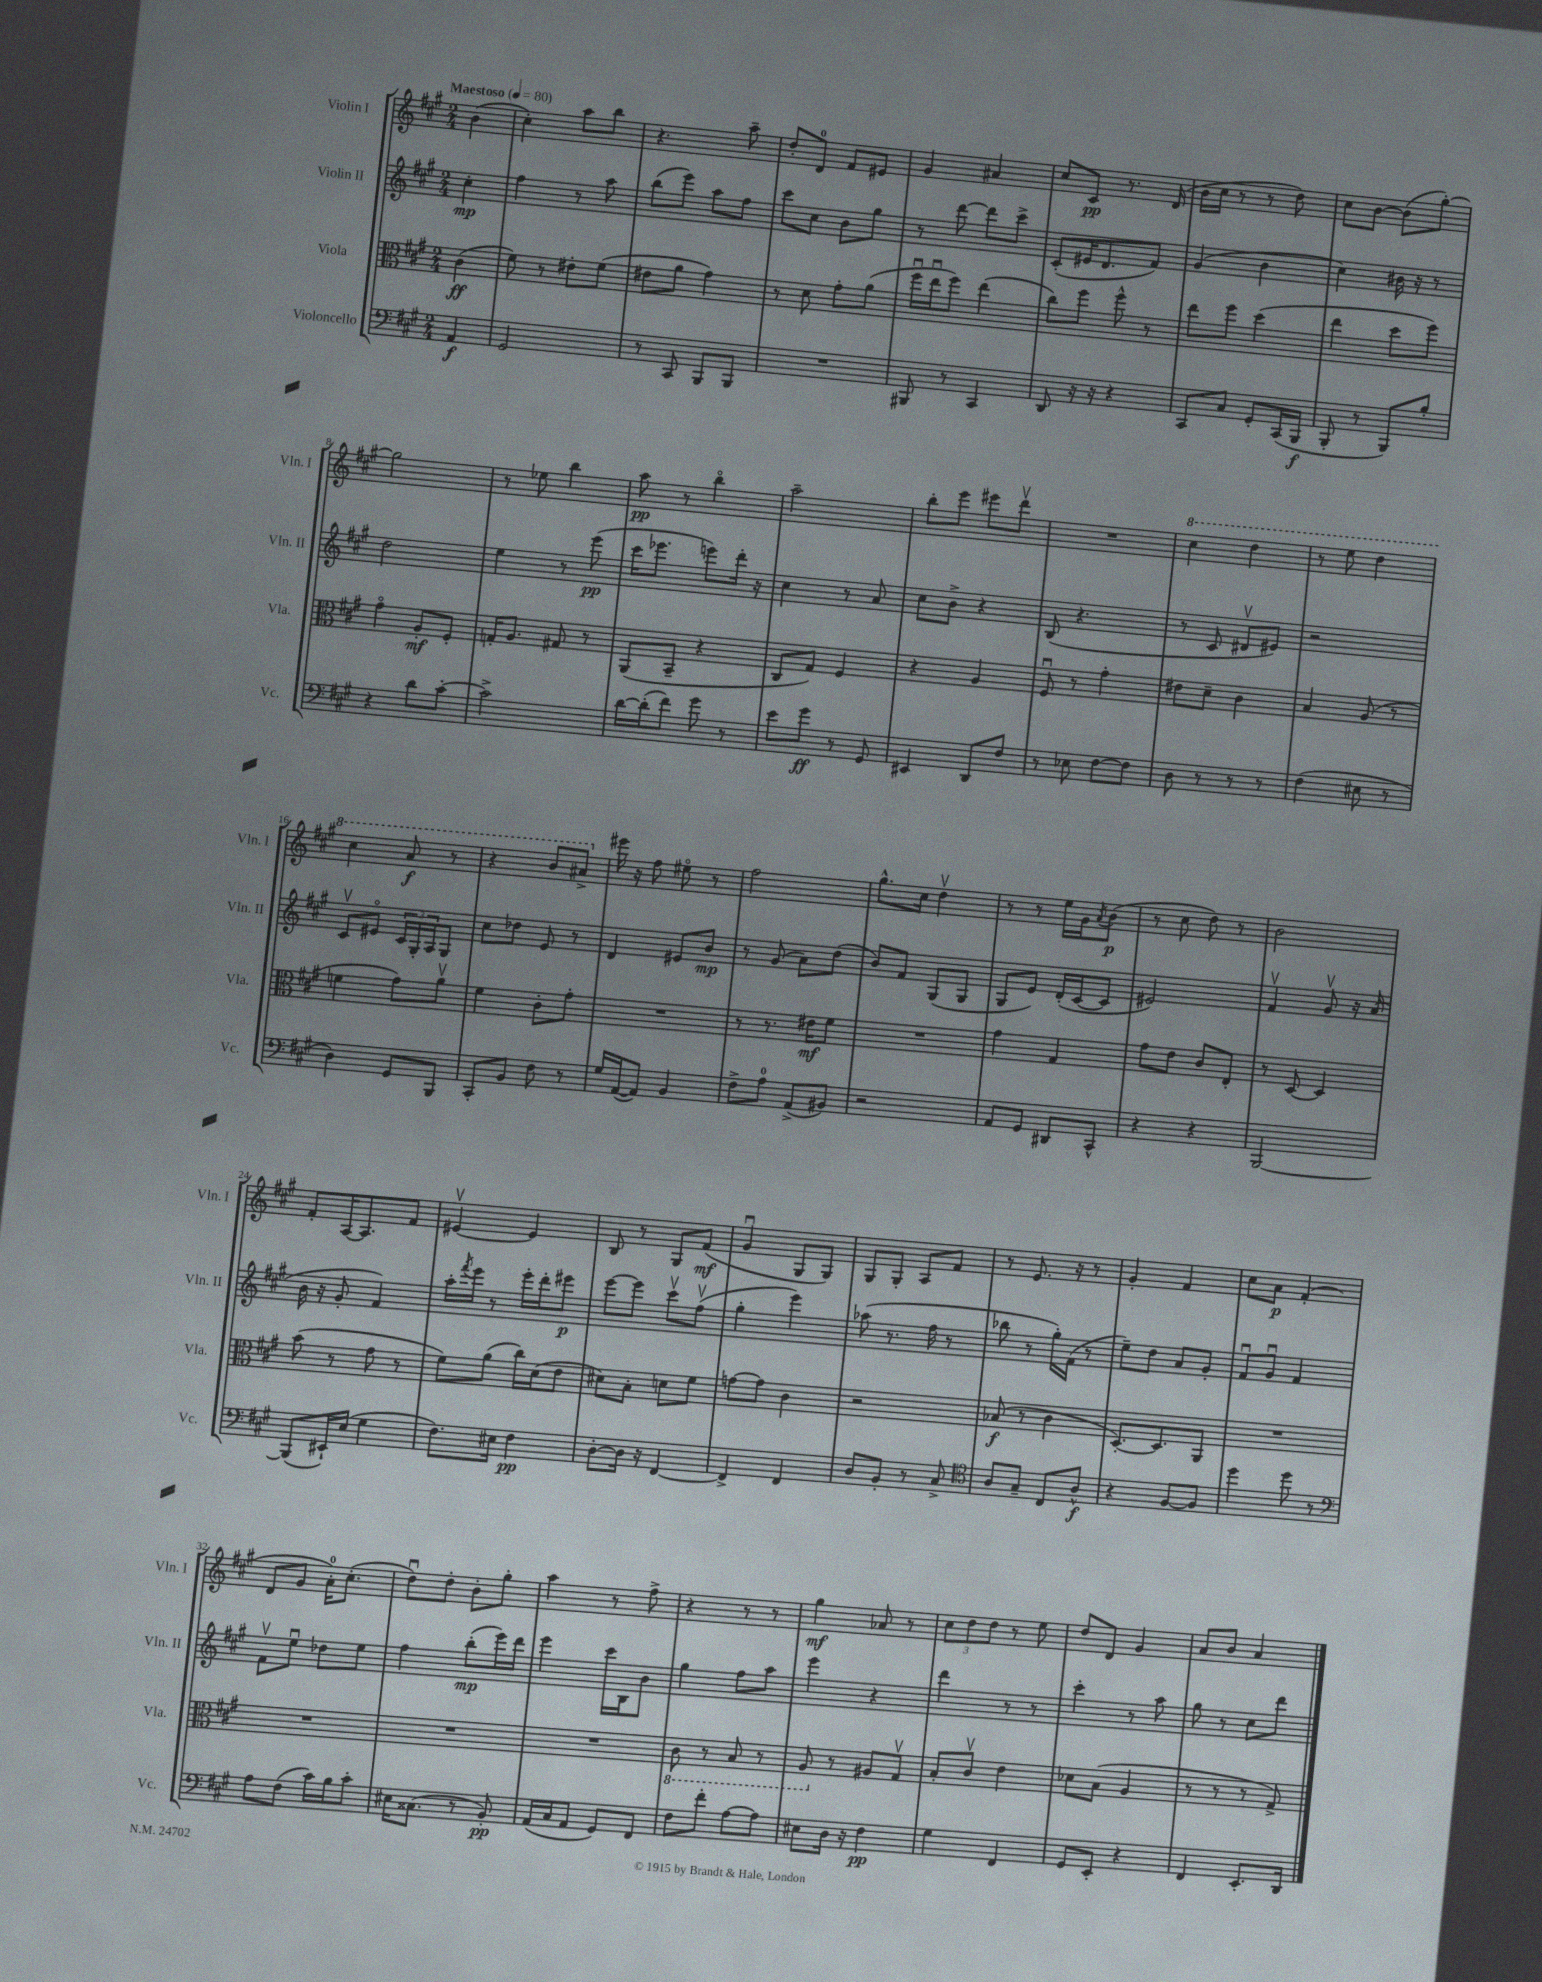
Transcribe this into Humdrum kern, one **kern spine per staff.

**kern	**dynam	**kern	**dynam	**kern	**dynam	**kern	**dynam
*part4	*part4	*part3	*part3	*part2	*part2	*part1	*part1
*staff4	*staff4	*staff3	*staff3	*staff2	*staff2	*staff1	*staff1
*I"Violoncello	*	*I"Viola	*	*I"Violin II	*	*I"Violin I	*
*I'Vc.	*	*I'Vla.	*	*I'Vln. II	*	*I'Vln. I	*
*clefF4	*	*clefC3	*	*clefG2	*	*clefG2	*
*k[f#c#g#]	*	*k[f#c#g#]	*	*k[f#c#g#]	*	*k[f#c#g#]	*
*M2/4	*	*M2/4	*	*M2/4	*	*M2/4	*
*MM80	*	*MM80	*	*MM80	*	*MM80	*
=	=	=	=	=	=	=	=
!	!	!	!	!	!	!LO:TX:a:B:t=Maestoso	!
4AA/	f	(4c#\	ff	4cc#'\	mp	(4b\	.
=1	=1	=1	=1	=1	=1	=1	=1
2GG#/	.	8f#\)	.	4ff#\	.	4cc#'\)	.
.	.	8r	.	.	.	.	.
.	.	8e#X'\L	.	8r	.	8aa\L	.
.	.	(8f#\J	.	8aa\	.	8bb\J	.
=2	=2	=2	=2	=2	=2	=2	=2
8r	.	8e#X\L	.	(8bb\L	.	4.r	.
8CC#/	.	8a\J	.	8eee\J)	.	.	.
8BBB/L	.	4g#\)	.	8aa\L	.	.	.
8BBB/J	.	.	.	8ff#\J	.	8aa~\	.
=3	=3	=3	=3	=3	=3	=3	=3
2r	.	8r	.	8ccc#\L	.	8dd'/L	.
.	.	8d\	.	8cc#\J	.	8d/J	.
.	.	8g#'\L	.	8b\L	.	8f#/L	.
.	.	(8a\J	.	8gg#\J	.	8e#X/J	.
=4	=4	=4	=4	=4	=4	=4	=4
8BBB#X/	.	16ff#u\LL	.	8r	.	4g#/	.
.	.	16eeu\J	.	.	.	.	.
8r	.	8ff#\J)	.	[8ddd\	.	.	.
4CC#/	.	(4ee\	.	8ddd\L]	.	4a#X/	.
.	.	.	.	8ccc#^\J	.	.	.
=5	=5	=5	=5	=5	=5	=5	=5
8DD/	.	8cc#\L)	.	(8c#'/L	.	8cc#/L	.
16r	.	8ff#\J	.	16e#X/K	.	8c#/J	pp
16r	.	.	.	8.d/	.	.	.
4r	.	8ff#^^\	.	.	.	8.r	.
.	.	8r	.	8f#/J)	.	.	.
.	.	.	.	.	.	(16d/	.
=6	=6	=6	=6	=6	=6	=6	=6
8CC#/L	.	8ee\L	.	(4g#/	.	16b\LL	.
.	.	.	.	.	.	16cc#\JJ	.
8C#/J	.	8ff#\J	.	.	.	8r	.
8GG#'/L	.	(4dd\	.	4b\	.	8r	.
(16CC#/L	.	.	.	.	.	8dd\)	.
16BBB/JJ	f	.	.	.	.	.	.
=7	=7	=7	=7	=7	=7	=7	=7
8BBB'/	.	4ee\	.	4cc#\)	.	8cc#\L	.
8r	.	.	.	.	.	[8b\J	.
8BBB/L)	.	8dd\L	.	16b#X\	.	(8b\L]	.
.	.	.	.	16r	.	.	.
8B'/J	.	8ff#\J)	.	8r	.	[8gg#'\J)	.
!!LO:LB:g=z
=8	=8	=8	=8	=8	=8	=8	=8
4r	.	4g#\	.	2dd\	.	2gg#\]	.
8d\L	.	8A'/L	mf	.	.	.	.
[8c#'\J	.	8F#'/J	.	.	.	.	.
=9	=9	=9	=9	=9	=9	=9	=9
2c#^\]	.	16Gn'/KL	.	4ee\	.	8r	.
.	.	8.A/J	.	.	.	.	.
.	.	.	.	.	.	8ee-X\	.
.	.	8G#X/	.	8r	.	4bb\	.
.	.	8r	.	(8eee\	pp	.	.
=10	=10	=10	=10	=10	=10	=10	=10
[16d\LL	.	(8AA/L	.	16ccc#\KL	.	8aa\	pp
(16d'\J]	.	.	.	8.eee-X\J	.	.	.
8f#\J)	.	8BB~/J	.	.	.	8r	.
8g#\	.	4r	.	8eeen\L)	.	4bb\	.
8r	.	.	.	16ddd'\Jk	.	.	.
.	.	.	.	16r	.	.	.
=11	=11	=11	=11	=11	=11	=11	=11
8e\L	.	8C#/L	.	4cc#\	.	2aa~\	.
8g#\J	ff	8G#/J)	.	.	.	.	.
8r	.	4F#/	.	8r	.	.	.
8GG#/	.	.	.	8a/	.	.	.
=12	=12	=12	=12	=12	=12	=12	=12
4EE#X/	.	4r	.	8cc#\L	.	8bb'\L	.
.	.	.	.	8b^\J	.	8eee\J	.
8DD/L	.	4A/	.	4r	.	8eee#X\L	.
8F#/J	.	.	.	.	.	8dddv\J	.
=13	=13	=13	=13	=13	=13	=13	=13
8r	.	8F#u/	.	(8B/	.	2r	.
8E-X\	.	8r	.	4.r	.	.	.
[8F#\L	.	4g#'\	.	.	.	.	.
8F#\J]	.	.	.	.	.	.	.
=14	=14	=14	=14	=14	=14	=14	=14
*	*	*	*	*	*	*8va	*
8D\	.	8e#X\L	.	8r	.	4ccc#\	.
8r	.	8d~\J	.	8c#/	.	.	.
8r	.	4c#\	.	8d#Xv/L	.	4ddd\	.
8r	.	.	.	8e#X/J)	.	.	.
=15	=15	=15	=15	=15	=15	=15	=15
(4F#\	.	4B/	.	2r	.	8r	.
.	.	.	.	.	.	8eee\	.
8E#X\	.	(8A/	.	.	.	4ddd\	.
8r	.	8r	.	.	.	.	.
!!LO:LB:g=z
=16	=16	=16	=16	=16	=16	=16	=16
4D\)	.	4fn\	.	8c#v/L	.	4ccc#\	.
.	.	.	.	8e#X/J	.	.	.
8GG#/L	.	8g#\L)	.	24c#/LL	.	8aa/	f
.	.	.	.	24G#'/	.	.	.
.	.	.	.	24A/J	.	.	.
8BBB/J	.	8av\J	.	8G#/J	.	8r	.
=17	=17	=17	=17	=17	=17	=17	=17
8CC#'/L	.	4f#\	.	8cc#\L	.	4r	.
8BB/J	.	.	.	8dd-X\J	.	.	.
8F#\	.	8c#'\L	.	8e/	.	8bb/L	.
8r	.	8g#'\J	.	8r	.	8aa#X^/J	.
=18	=18	=18	=18	=18	=18	=18	=18
*	*	*	*	*	*	*X8va	*
16G#/LL	.	2r	.	4d/	.	16eee#X\	.
([16AA/J	.	.	.	.	.	16r	.
8AA/J])	.	.	.	.	.	8ff#\	.
4BB/	.	.	.	8e#X/L	.	8ee#X\	.
.	.	.	.	8b/J	mp	8r	.
=19	=19	=19	=19	=19	=19	=19	=19
8F#^\L	.	8r	.	8r	.	2ff#\	.
8A\J	.	8.r	.	(8g#/	.	.	.
(8AA^/L	.	.	.	8a\L)	.	.	.
.	.	16e#X\KL	mf	.	.	.	.
8BB#X/J)	.	8f#\J	.	(8dd\J	.	.	.
=20	=20	=20	=20	=20	=20	=20	=20
2r	.	2r	.	8b/L)	.	8.gg#^^\L	.
.	.	.	.	8f#/J	.	.	.
.	.	.	.	.	.	16cc#\Jk	.
.	.	.	.	(8G#/L	.	4ddv\	.
.	.	.	.	8G#/J	.	.	.
=21	=21	=21	=21	=21	=21	=21	=21
8AA/L	.	4g#\	.	8G#/L	.	8r	.
8GG#/J	.	.	.	8e/J)	.	8r	.
8DD#X/L	.	4G#/	.	(16d'/LL	.	16ee\LL	.
.	.	.	.	[16c#/J	.	16g#\J	.
.	.	.	.	.	.	8qa/	.
8CC#^^/J	.	.	.	8c#/J]	.	(8b\J	p
=22	=22	=22	=22	=22	=22	=22	=22
4r	.	8g#\L	.	2e#X/)	.	8r	.
.	.	8e\J	.	.	.	8cc#\	.
4r	.	8c#/L	.	.	.	8dd\)	.
.	.	8E'/J	.	.	.	8r	.
=23	=23	=23	=23	=23	=23	=23	=23
[2BBB/	.	8r	.	4f#v/	.	2b\	.
.	.	[8D/	.	.	.	.	.
.	.	4D/]	.	8g#v/	.	.	.
.	.	.	.	16r	.	.	.
.	.	.	.	(16a/	.	.	.
!!LO:LB:g=z
=24	=24	=24	=24	=24	=24	=24	=24
(8BBB/L]	.	(8b\	.	16b\	.	8f#'/L	.
.	.	.	.	16r	.	.	.
16EE#X`/L)	.	8r	.	8g#'/	.	[16A/K	.
(16E/JJ	.	.	.	.	.	8.A/]	.
4G#\	.	8g#\	.	4f#/)	.	.	.
.	.	8r	.	.	.	8f#/J	.
=25	=25	=25	=25	=25	=25	=25	=25
8.F#\L)	.	8f#\L)	.	16aa'\LL	.	[4e#Xv/	.
.	.	.	.	8qfff#/	.	.	.
.	.	.	.	16eee\JJ	.	.	.
.	.	(8a\J	.	8r	.	.	.
16E#X\Jk	.	.	.	.	.	.	.
4F#\	pp	16cc#\LL)	.	16eee'\LL	.	4e#/]	.
.	.	(16d\J	.	16ddd'\J	.	.	.
.	.	8e\J	.	8eee#X\J	p	.	.
=26	=26	=26	=26	=26	=26	=26	=26
[8D'\L	.	8d#X\L)	.	[8eee\L	.	8B/	.
16D\Jk]	.	8B'\J	.	8eee\J]	.	8r	.
16r	.	.	.	.	.	.	.
[4FF#/	.	8dn\L	.	8ccc#v\L	.	8G#/L	.
.	.	8f#\J	.	(8ff#v\J	.	(8f#/J	mf
=27	=27	=27	=27	=27	=27	=27	=27
4FF#^/]	.	[8gn\L	.	4gg#'\	.	4g#u/	.
.	.	8g\J]	.	.	.	.	.
4FF#/	.	4c#\	.	4eee\)	.	8G#/L	.
.	.	.	.	.	.	8G#/J)	.
=28	=28	=28	=28	=28	=28	=28	=28
8D/L	.	2r	.	(8aa-X\	.	8G#/L	.
8BB'/J	.	.	.	8.r	.	8G#'/J	.
8r	.	.	.	.	.	8A/L	.
.	.	.	.	16ff#\	.	.	.
8C#^/	.	.	.	8r	.	8f#/J	.
=29	=29	=29	=29	=29	=29	=29	=29
*clefC4	*	*	*	*	*	*	*
8A/L	.	(8B-X/	f	8bb-X\	.	8r	.
8G#~/J	.	8r	.	8r	.	8.e/	.
8C#/L	.	4c#\	.	16gg#'\LL)	.	.	.
.	.	.	.	(16f#\JJ	.	16r	.
8A^^/J	f	.	.	8r	.	8r	.
=30	=30	=30	=30	=30	=30	=30	=30
4r	.	[8.D'/L)	.	8ee~\L)	.	4g#'/	.
.	.	.	.	8dd\J	.	.	.
.	.	8.D/]	.	.	.	.	.
[8F#/L	.	.	.	8a/L	.	4f#/	.
8F#/J]	.	8AA/J	.	8g#'/J	.	.	.
=31	=31	=31	=31	=31	=31	=31	=31
4dd\	.	2r	.	8f#u/L	.	8cc#\L	.
.	.	.	.	8g#u/J	.	8a\J	p
8dd\	.	.	.	4f#/	.	(4f#'/	.
8r	.	.	.	.	.	.	.
!!LO:LB:g=z
=32	=32	=32	=32	=32	=32	=32	=32
*clefF4	*	*	*	*	*	*	*
8A\L	.	2r	.	8f#v\L	.	8d/L	.
(8F#\J	.	.	.	8eeu\J	.	8g#/J	.
16c#\LL)	.	.	.	8dd-X\L	.	16a'\KL)	.
16B\J	.	.	.	.	.	(8.cc#'\J	.
8c#'\J	.	.	.	8ee\J	.	.	.
=33	=33	=33	=33	=33	=33	=33	=33
16E#X\KL	.	2r	.	4ff#\	.	8ddu\L)	.
(8.C##X\J	.	.	.	.	.	.	.
.	.	.	.	.	.	8dd'\J	.
8r	.	.	.	(8bb'\L	mp	8b'\L	.
8BB'/)	pp	.	.	16eee\L)	.	8gg#'\J	.
.	.	.	.	16ddd\JJ	.	.	.
=34	=34	=34	=34	=34	=34	=34	=34
(16AA/LL	.	2r	.	4eee\	.	4aa\	.
16C#/J	.	.	.	.	.	.	.
8AA/J	.	.	.	.	.	.	.
8GG#/L)	.	.	.	16ccc#\LL	.	8r	.
.	.	.	.	16B\J	.	.	.
8FF#/J	.	.	.	8b\J	.	8ff#^\	.
=35	=35	=35	=35	=35	=35	=35	=35
*	*	*8ba	*	*	*	*	*
8F#\L	.	8C#\	.	4gg#\	.	4r	.
8f#'\J	.	8r	.	.	.	.	.
[8A\L	.	8BB/	.	8ff#\L	.	8r	.
8A\J]	.	8r	.	8aa\J	.	8r	.
=36	=36	=36	=36	=36	=36	=36	=36
8E#X\L	.	8AA/	.	4eee\	.	4gg#\	mf
*	*	*X8ba	*	*	*	*	*
16D\Jk	.	8r	.	.	.	.	.
16r	.	.	.	.	.	.	.
4F#\	pp	8A#X/L	.	4r	.	8a-X/	.
.	.	8G#v/J	.	.	.	8r	.
=37	=37	=37	=37	=37	=37	=37	=37
4G#\	.	8B'/L	.	4ddd\	.	12cc#\L	.
.	.	.	.	.	.	12dd\	.
.	.	8c#v/J	.	.	.	.	.
.	.	.	.	.	.	12dd\J	.
4FF#/	.	4e\	.	8r	.	8r	.
.	.	.	.	8r	.	8ee\	.
=38	=38	=38	=38	=38	=38	=38	=38
8GG#/L	.	8d-X\L	.	4ccc#'\	.	8dd/L	.
8EE'/J	.	(8B\J	.	.	.	8d/J	.
4r	.	4A/	.	8r	.	4g#/	.
.	.	.	.	8aa\	.	.	.
=39	=39	=39	=39	=39	=39	=39	=39
4FF#/	.	8r	.	8gg#\	.	8a/L	.
.	.	8r	.	8r	.	8b/J	.
8.EE'/L	.	8r	.	8cc#\L	.	4a/	.
.	.	8G#^/)	.	8ddd\J	.	.	.
16DD/Jk	.	.	.	.	.	.	.
==	==	==	==	==	==	==	==
*-	*-	*-	*-	*-	*-	*-	*-
